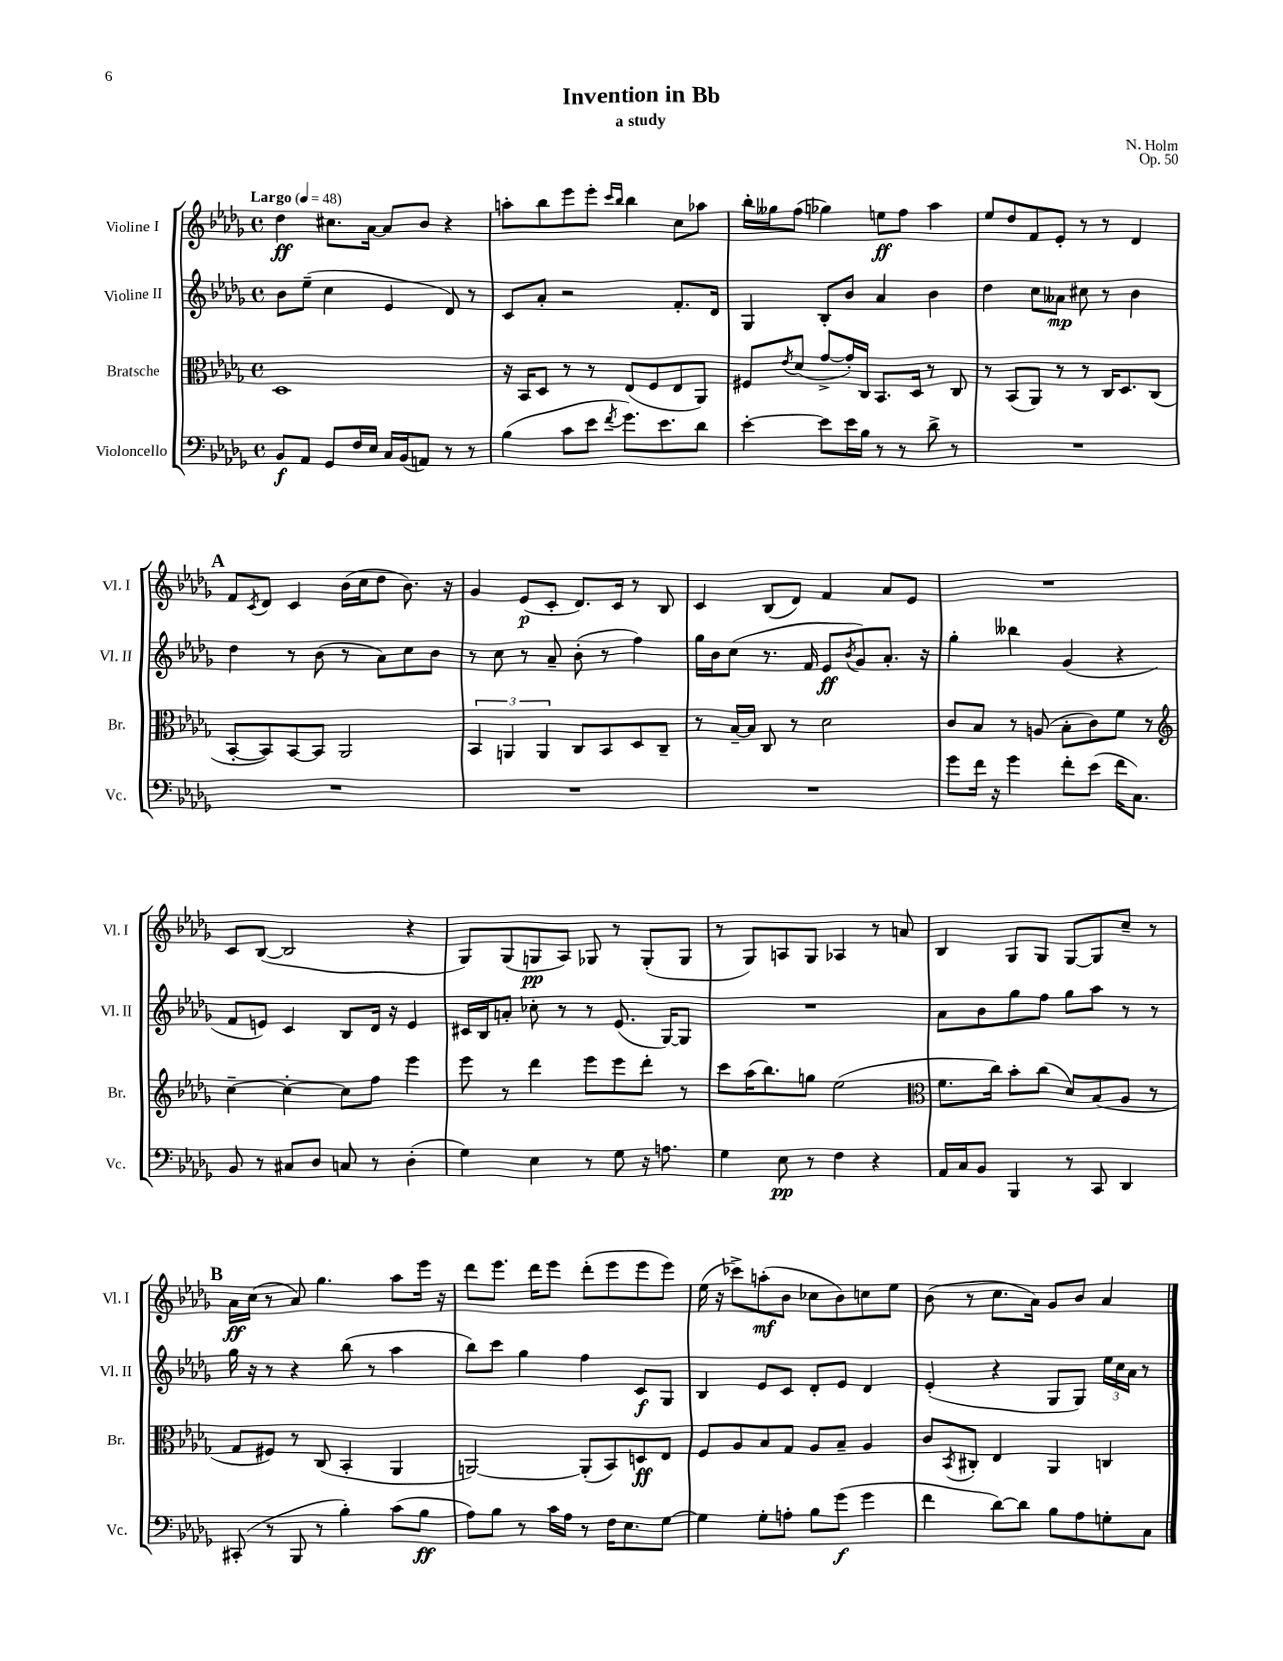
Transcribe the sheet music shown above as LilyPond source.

\header { title = "Invention in Bb" composer = "N. Holm" subtitle = "a study" opus = "Op. 50" }
<<
\new StaffGroup <<
\new Staff = "s0" \with { instrumentName = "Violine I" shortInstrumentName = "Vl. I" } {
    \clef treble \key des \major \defaultTimeSignature \time 4/4 \tempo "Largo" 4 = 48
    des''4\ff cis''8. aes'16~ aes'8 bes'8 r4 |
    a''8-. bes''8 ees'''8 ees'''8-. \grace { c'''16 bes''16 } bes''4 c''8 aes''8 |
    bes''16-. geses''16 f''8( ges''4) e''8\ff f''8 aes''4 |
    ees''8 des''8 f'8 ees'8-. r8 r8 des'4 |
    \mark \markup { \bold "A" } f'8 \acciaccatura { c'8 } des'8 c'4 bes'16( c''16 des''8 bes'8.) r16 |
    ges'4 ees'8\p( c'8-. des'8.) c'16 r8 bes8 |
    c'4 bes8( des'8) f'4 aes'8 ees'8 |
    R1 |
    c'8 bes8~( bes2 r4 |
    ges8) ges8( g8\pp aes8) ges8 r8 ges8-.( ges8 |
    r8 ges8) a8 ges8 aes4 r8 a'8 |
    bes4 ges8 ges8 ges8~ ges8 c''8-- r8 |
    \mark \markup { \bold "B" } aes'16\ff c''16( r8 aes'8) ges''4. aes''8 ees'''16 r16 |
    des'''8 ees'''8. des'''16 ees'''8 des'''8-.( ees'''8 ees'''8 ees'''8) |
    ees''16( r16 ces'''8->) a''8-.\mf( bes'8 ces''8 bes'8) c''8 ees''8 |
    bes'8( r8 c''8. aes'16) ges'8 bes'8 aes'4 \bar "|." |
}
\new Staff = "s1" \with { instrumentName = "Violine II" shortInstrumentName = "Vl. II" } {
    \clef treble \key des \major \defaultTimeSignature \time 4/4
    bes'8 ees''8--( c''4 ees'4 des'8) r8 |
    c'8 aes'8-. r2 f'8.-. des'16 |
    ges4 bes8-. bes'8 aes'4 bes'4 |
    des''4 c''8 aeses'8\mp cis''8 r8 bes'4 |
    \mark \markup { \bold "A" } des''4 r8 bes'8( r8 aes'8) c''8 bes'8 |
    r8 c''8 r8 aes'8-- bes'8-.( r8 f''4) |
    ges''16 bes'16 c''8( r8. f'16 ees'8\ff \acciaccatura { bes'8 } ges'8) aes'8.-. r16 |
    ges''4-. beses''4 ges'4( r4 |
    f'8 e'8) c'4 bes8 des'16 r16 e'4 |
    cis'16 bes16 a'8-. ces''8-. r8 r8 ees'8.( ges16~) ges8 |
    R1 |
    aes'8 bes'8 ges''8 f''8 ges''8 aes''8 r8 r8 |
    \mark \markup { \bold "B" } ges''16 r16 r8 r4 bes''8( r8 aes''4 |
    bes''8) c'''8 ges''4 f''4 c'8\f ges8 |
    bes4 ees'8 c'8 des'8-. ees'8 des'4 |
    ees'4-.( r4 ges8 ges8) \tuplet 3/2 { ees''16 c''16 aes'16 } r8 \bar "|." |
}
\new Staff = "s2" \with { instrumentName = "Bratsche" shortInstrumentName = "Br." } {
    \clef alto \key des \major \defaultTimeSignature \time 4/4
    des1 |
    r16 bes,16 des8 r8 r8 ees8( f8 ees8 aes,8) |
    fis8 \acciaccatura { ees'8 } des'8( ges'8~-> ges'16-.) c16 bes,8. des16 r8 c8 |
    r8 bes,8( aes,8) r8 r8 c16 des8. c8( |
    \mark \markup { \bold "A" } bes,8~-. bes,8) bes,8~ bes,8 aes,2 |
    \tuplet 3/2 { bes,4 a,4 a,4 } c8 bes,8 des8 c8-- |
    r8 bes16~-- bes16 c8 r8 des'2 |
    c'8 bes8 r8 a8( bes8-. c'8) f'8 r8 |
    \clef treble c''4~-- c''4~-. c''8 f''8 ees'''4 |
    ees'''8 r8 des'''4 ees'''8 ees'''8 des'''8-. r8 |
    c'''8 aes''16( bes''8.) g''8 ees''2( |
    \clef alto f'8. c''16) bes'8-. c''8( des'8) bes8( aes8 r8 |
    \mark \markup { \bold "B" } ges8 fis8) r8 c8( bes,4-. aes,4 |
    a,2~) a,8-.( bes,8) d8\ff ees8 |
    f8 aes8 bes8 ges8 aes8 bes8-- aes4 |
    c'8 \acciaccatura { bes,8 } cis8-. ees4 aes,4 c4 \bar "|." |
}
\new Staff = "s3" \with { instrumentName = "Violoncello" shortInstrumentName = "Vc." } {
    \clef bass \key des \major \defaultTimeSignature \time 4/4
    bes,8\f aes,8 ges,8 f16 ees16 c16 bes,16( a,8) r8 r8 |
    bes4( c'8 ees'8 \acciaccatura { f'8 } ges'8.) ees'8. des'8 |
    ees'4~-. ees'8 ees'16 bes16 r8 r8 des'8-> r8 |
    R1 |
    \mark \markup { \bold "A" } R1 |
    R1 |
    R1 |
    ges'8 f'16 r16 ges'4 f'8-. ees'8( f'16 c8.) |
    bes,8 r8 cis8 des8 c8 r8 des4-.( |
    ges4) ees4 r8 ges8 r16 a8. |
    ges4 ees8\pp r8 f4 r4 |
    aes,16 c16 bes,8 bes,,4 r8 c,8 des,4 |
    \mark \markup { \bold "B" } cis,8-.( r8 bes,,8 r8 bes4-.) c'8( bes8\ff |
    aes8) bes8 r8 c'16 aes16 r8 f16 ees8. ges8~ |
    ges4 ges8-. a8-. bes8 ges'8\f( ges'4 |
    f'4 des'8~) des'8 bes8 aes8 g8-. c8 \bar "|." |
}
>>
>>
\layout { \context { \Score \remove "Bar_number_engraver" } }
